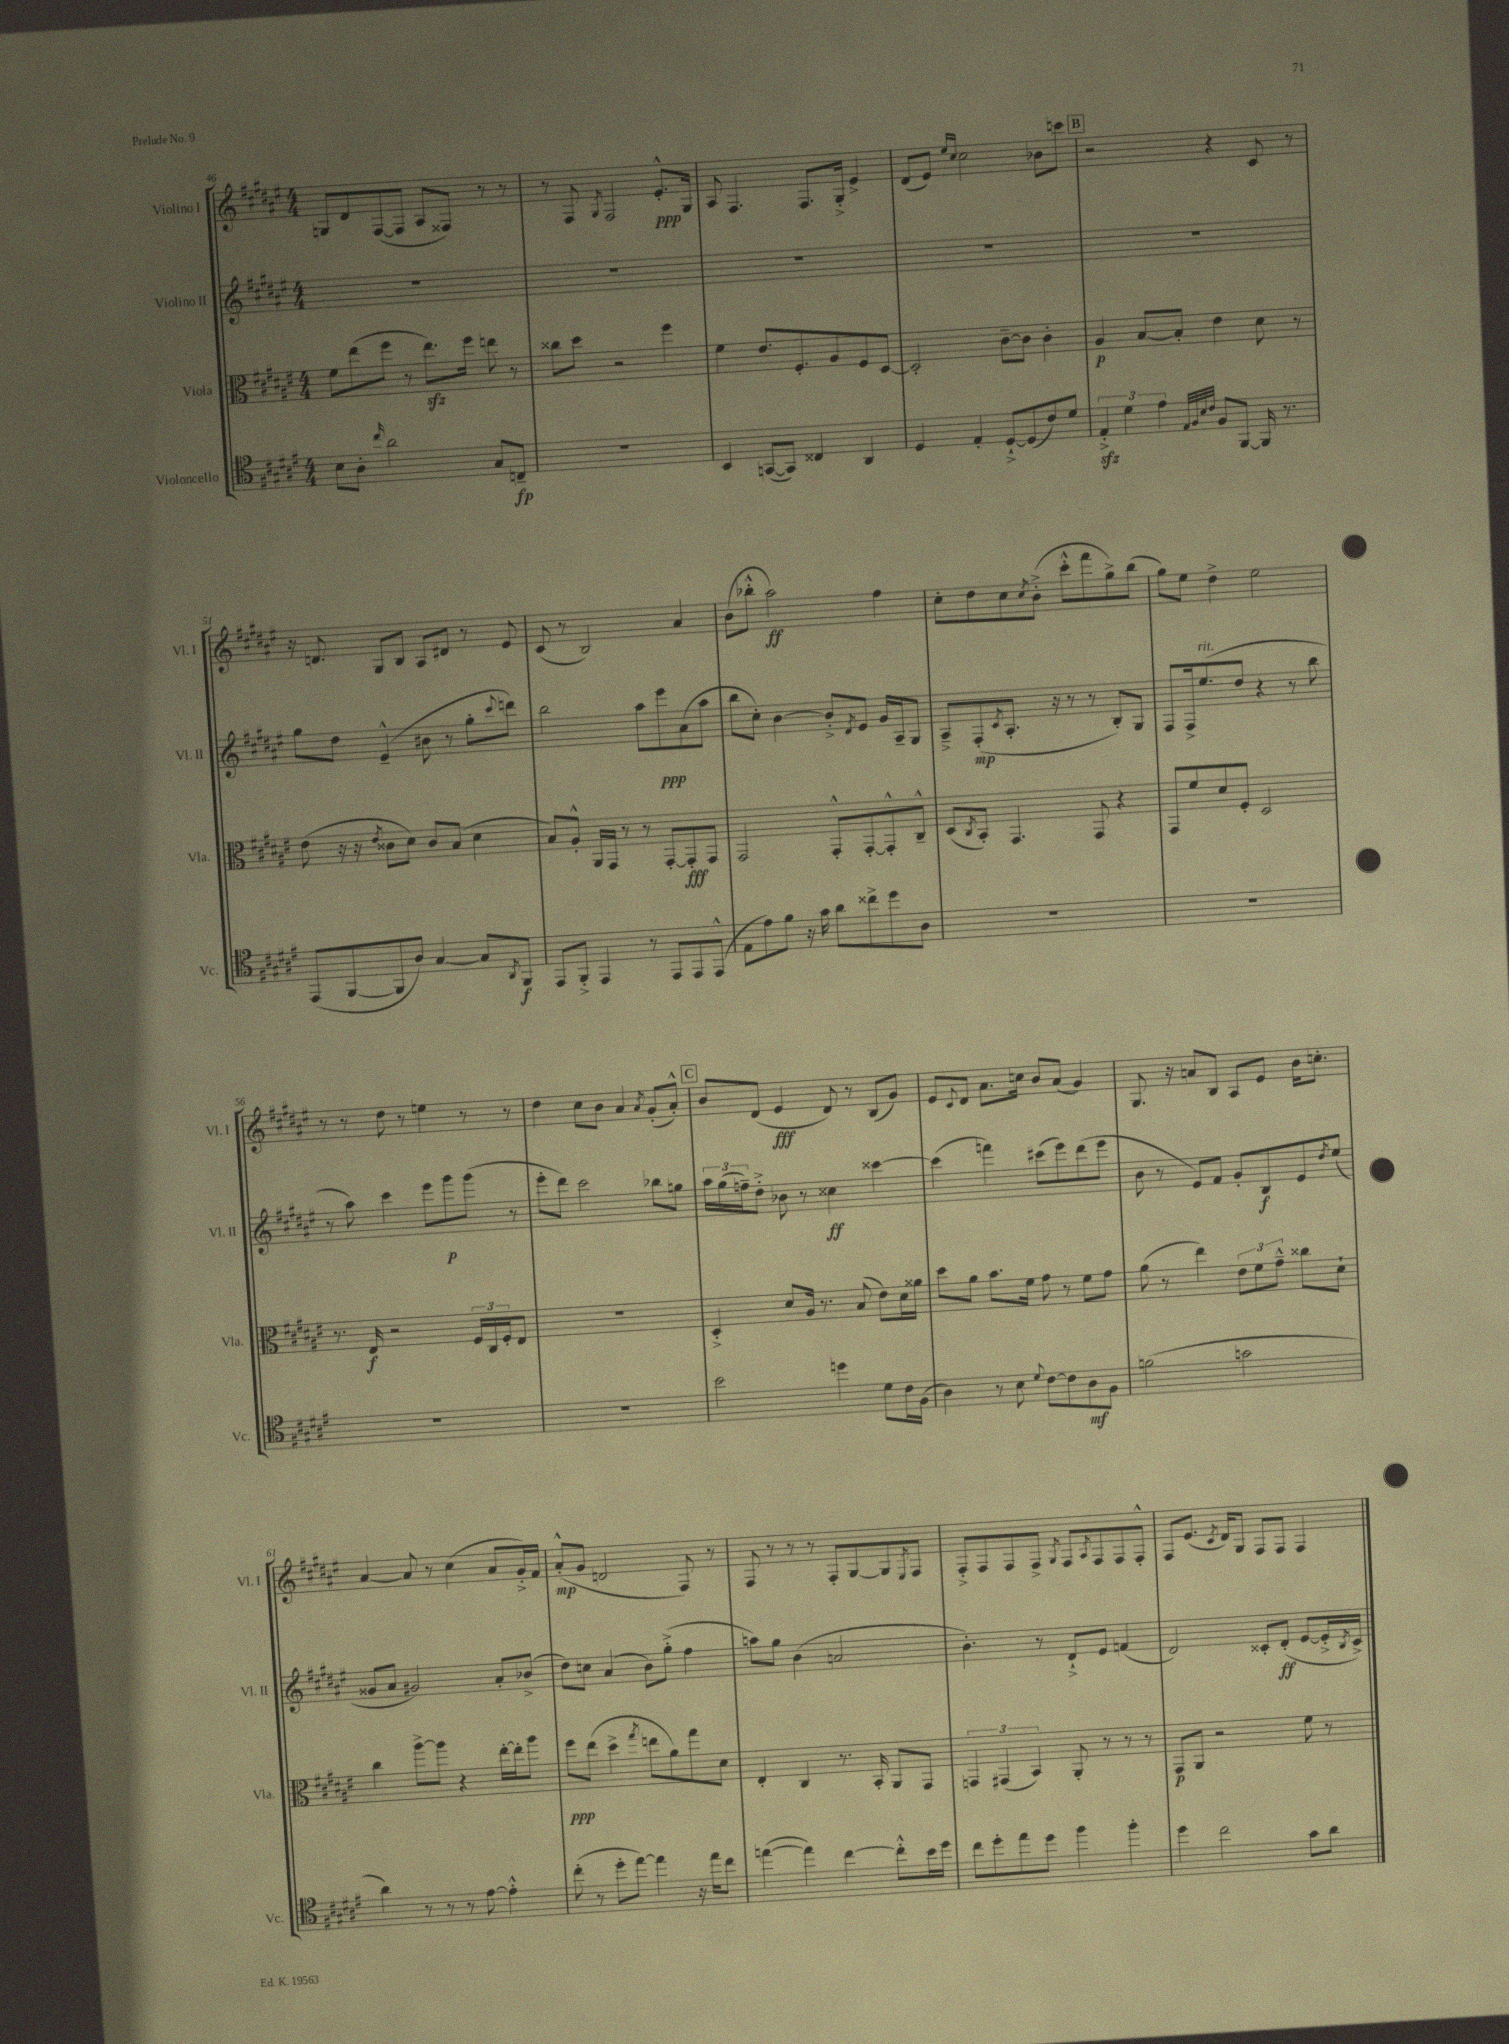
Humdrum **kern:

**kern	**kern	**kern	**kern
*staff4	*staff3	*staff2	*staff1
*clefC4	*clefC3	*clefG2	*clefG2
*k[f#c#g#d#a#e#]	*k[f#c#g#d#a#e#]	*k[f#c#g#d#a#e#]	*k[f#c#g#d#a#e#]
*M4/4	*M4/4	*M4/4	*M4/4
8B\L	8f#\L	1r	8G/L
8A#'\J	(8ee#\	.	8d#/
16qqcc#/	.	.	.
2a#\	8ff#\J	.	([8F#/
.	8r	.	8F#/]J
.	8.ee#\L)	.	8A#/L
.	.	.	8F##/J)
.	16ff#\Jk	.	.
8G#/L	8ee\	.	8r
8C~/J	8r	.	8r
=	=	=	=
1r	8cc##\L	1r	8r
.	8dd#\J	.	8F#/
.	.	.	8qG#/
.	2r	.	2F#/
.	4ff#\	.	8.e#'^^/L
.	.	.	16G#/Jk
=	=	=	=
4BB/	4f#\	1r	8A#/
.	.	.	4.F#/
([8GG/L	8.e#/L	.	.
8GG/]J)	.	.	.
.	8.F#'/	.	.
4C##/	.	.	8.F#/L
.	8A#/	.	.
.	.	.	16G#'^/Jk
4AA#/	8F#/	.	4e#^/
.	[8D#/J	.	.
=	=	=	=
4D#/	2D#'/]	1r	(8d#/L
.	.	.	8e#/J)
.	.	.	16qqee#/LL
.	.	.	16qqcc#/JJ
4E#'/	.	.	2cc#\
[8D#`^/L	[8c#~\L	.	.
(8D#/]	8c#\]J	.	.
8c#/)	4c#'\	.	8b-\L
8d#/J	.	.	8ccc\J
=	=	=	=
6E#'^/	4A#/	1r	2r
6d#\	.	.	.
.	[8B/L	.	.
6e#\	.	.	.
.	8B'/]J	.	.
32qqE#/LLL	.	.	.
32qqF#/	.	.	.
32qqB/	.	.	.
32qqc#/JJJ	.	.	.
8F#/L	4e#\	.	4r
[8FF#/J	.	.	.
16FF#/]	8d#\	.	8c#/
8.r	.	.	.
.	8r	.	8r
=	=	=	=
(8EE#/L	(8e#\	8gg#\L	16r
.	.	.	8.d/
[8FF#/	16r	8dd#\J	.
.	16r	.	.
.	8qe#/	.	.
8FF#/]	8c##\L	(4e#~^^/	8G#/L
8A#/J)	8d#\J)	.	8B/J
[4G#/	8c##/L	8b#\	8A#/L
.	(8B/J	8r	8d#/J
8G#/]L	4d#\	8gg#'\L	8r
8qAA#/	.	8qqccc#/	.
8FF#/J	.	8ddd\J)	8e#/
=	=	=	=
8EE#/L	8B/L)	2bb\	(8c#/
8FF#'^/J	8A#'^^/J	.	8r
4EE#/	16AA#/LL	.	2B/)
.	16GG#/JJ	.	.
.	8r	.	.
8r	8r	8aa#\L	.
8EE#/L	[8GG#'/L	8eee#\	.
8EE#/	8GG#'/]	(8a#\	4a#/
(8EE#^^/J	8GG#/J	8aa#\J	.
=	=	=	=
8E#\L	2GG#/	8bb\L	(8b\L
8e#\)	.	8cc#'\J)	8bb-'^^\J
8f#\J	.	[4b\	2aa#\)
16r	.	.	.
16g#\	.	.	.
8a#\L	8GG#'^^/L	8b'^/]L	.
.	.	8qd#/	.
8cc##^\	[8GG#'/	8e#/J	.
8dd#\	8GG#'^^/]	16g#/LL	4ff#\
.	.	16A#~/J	.
8A#\J	8C#~^^/J	8G#/J	.
=	=	=	=
1r	(8D#/L	8A#~^/L	8cc#'\L
.	8qC#/	.	.
.	8BB'/J)	(8F#'/	8dd#\
.	.	8qc#/	.
.	4.GG#/	8.A#'/J	8cc#\
.	.	.	8qcc#/
.	.	.	(8b'^\J
.	.	16r	.
.	.	8r	8ccc#'^^\L
.	8GG#/	8r	8fff#\
.	4r	8B'/L)	8gg#^\)
.	.	8G#/J	(8bb\J
=	=	=	=
1r	8GG#/L	8F#/L	8gg#\L)
.	8f#/	16F#^/k	8ee#\J
.	.	(8.ee#/	.
.	8d#/	.	4dd#^\
.	8F#'/J	8dd#/J	.
.	2D#/	4r	2ee#\
.	.	8r	.
.	.	8bb\	.
=	=	=	=
1r	8.r	8r	8r
.	.	8aa#\)	8r
.	16E#/	.	.
.	2r	4ccc#\	8dd#\
.	.	.	8r
.	.	8eee#\L	4ee\
.	.	8ggg#\	.
.	24F#/LL	(8ggg#\J	8r
.	24C#/	.	.
.	24F#'/J	.	.
.	8E#/J	8r	8r
=	=	=	=
1r	1r	8eee#'\L	4dd#\
.	.	8ddd#\J)	.
.	.	2ccc#\	8cc#\L
.	.	.	8b\J
.	.	.	4a#/
.	.	.	8qa#/
.	.	8bb-\L	(8g#'/L
.	.	8gg\J	8a#'^^/J)
=	=	=	=
2b\	4D#'^/	24aa#\LL	8b/L
.	.	(24gg#\	.
.	.	24ff~\J)	.
.	.	8dd#'^\J	(8d#/J
.	8d#/L	8b-\	4e#/
.	16A#/Jk	8r	.
.	8.r	.	.
4dd\	.	4cc##\	8d#/)
.	(8B/	.	8r
8d#\L	8e#\L)	[4ccc##\	(8B/L
16c#\L	16d#\L	.	8g#/J)
(16F#\JJ	16a##\JJ	.	.
=	=	=	=
4A#\)	8dd#\L	(4ccc##\]	8e#/L
.	.	.	8qqc#/
.	8a#\J	.	8d#/J
8r	8.b\L	4fff\)	8.a#\L
8B\	.	.	.
.	16f#\Jk	.	16cc\Jk
8qqd#/	.	.	.
[8c#\L	8g#\	(8ccc#\L	8b/L
8c#\]	8r	8eee#\)	(8a#/J
8A#\	8f#\L	(8ddd#\	4g#/)
8F#\J	8g#\J	8eee#\J	.
=	=	=	=
(2f\	(8a#\	8b\	8.G#/
.	8r	8r	.
.	.	.	16r
.	4ee#\)	8e#/L)	8a/L
.	.	8f#/J	8B/J
2g\	12e#\L	8g#'/L	8A#/L
.	12f#\	.	.
.	.	8B/	8e#/J
.	12g#~^^\J	.	.
.	8cc##\L	8e#/	16b\LK
.	.	.	8.cc'\J
.	.	8qdd#/	.
.	8d#`\J	(8ee#/J	.
=	=	=	=
4a#\)	4cc#\	8g##/L	[4a#/
.	.	8a#/J	.
8r	[8aa#^\L	2g#/)	8a#/]
8r	8aa#\]J	.	8r
8r	4r	.	(4cc#\
[8e#\	.	.	.
4e#'^^\]	[16ee#'\LL	8a#'/L	8a#/L
.	16ee#'\]J	.	.
.	8aa#\J	(8b-^/J	16g#'^/L)
.	.	.	16f#/JJ
=	=	=	=
(8cc#'\	8ff#\L	8dd#\L)	(8a#'^^/L
8r	(8ee#\J	8cc\J	8g#/J
8dd#'\L	4dd#^\	(4a#/	2d/
[8ee#\J)	.	.	.
.	8qgg#/	.	.
4ee#\]	8ee\L	8b\L)	.
.	8a#\)	(8gg#'^\J	.
16r	8gg#\	4ff#\	8F#/)
16ee#\LK	.	.	.
8cc#\J	8d#\J	.	8r
=	=	=	=
([4ee\	4E#'/	8aa\L)	8F#/
.	.	8gg#\J	8r
4ee\])	4C#/	(4b\	8r
.	.	.	8r
[4cc#\	8.r	2a/	8F#'/L
.	.	.	[8G#/
.	16BB'/	.	.
8cc#'^^\]L	8AA#/L	.	8G#/]
.	.	.	8qE#/
16b\L	8GG#/J	.	8F#/J
16dd#\JJ	.	.	.
=	=	=	=
8cc#\L	6GG/	4.b'\)	8F#'^/L
8dd#'\	.	.	8F#/
.	(6GG#/	.	.
8ee#\	.	.	8F#/
.	6BB/)	.	.
8dd#\J	.	8r	8F#^/J
.	.	.	8qG#/
4ff#\	8AA#'/	8d#`^/L	8F#/L
.	.	.	8qA#/
.	8r	8e#/J	8F#/
4ff#'\	8r	(4f/	8F#/
.	8r	.	8F#'^^/J
=	=	=	=
4dd#\	8GG#/L	2d#/)	8F#/L
.	8AA#/J	.	(8.e#/J
2cc#\	2r	.	.
.	.	.	8qc#/
.	.	.	16d#/LK)
.	.	.	8G#/J
.	.	8c##'/L	8F#/L
.	.	(8d#'/J	8F#/J
8g#\L	8f#\	[8e#/L	4F#/
8a#\J	8r	16e#'^/]L	.
.	.	8qB/	.
.	.	16c##^/JJ)	.
==	==	==	==
*-	*-	*-	*-
